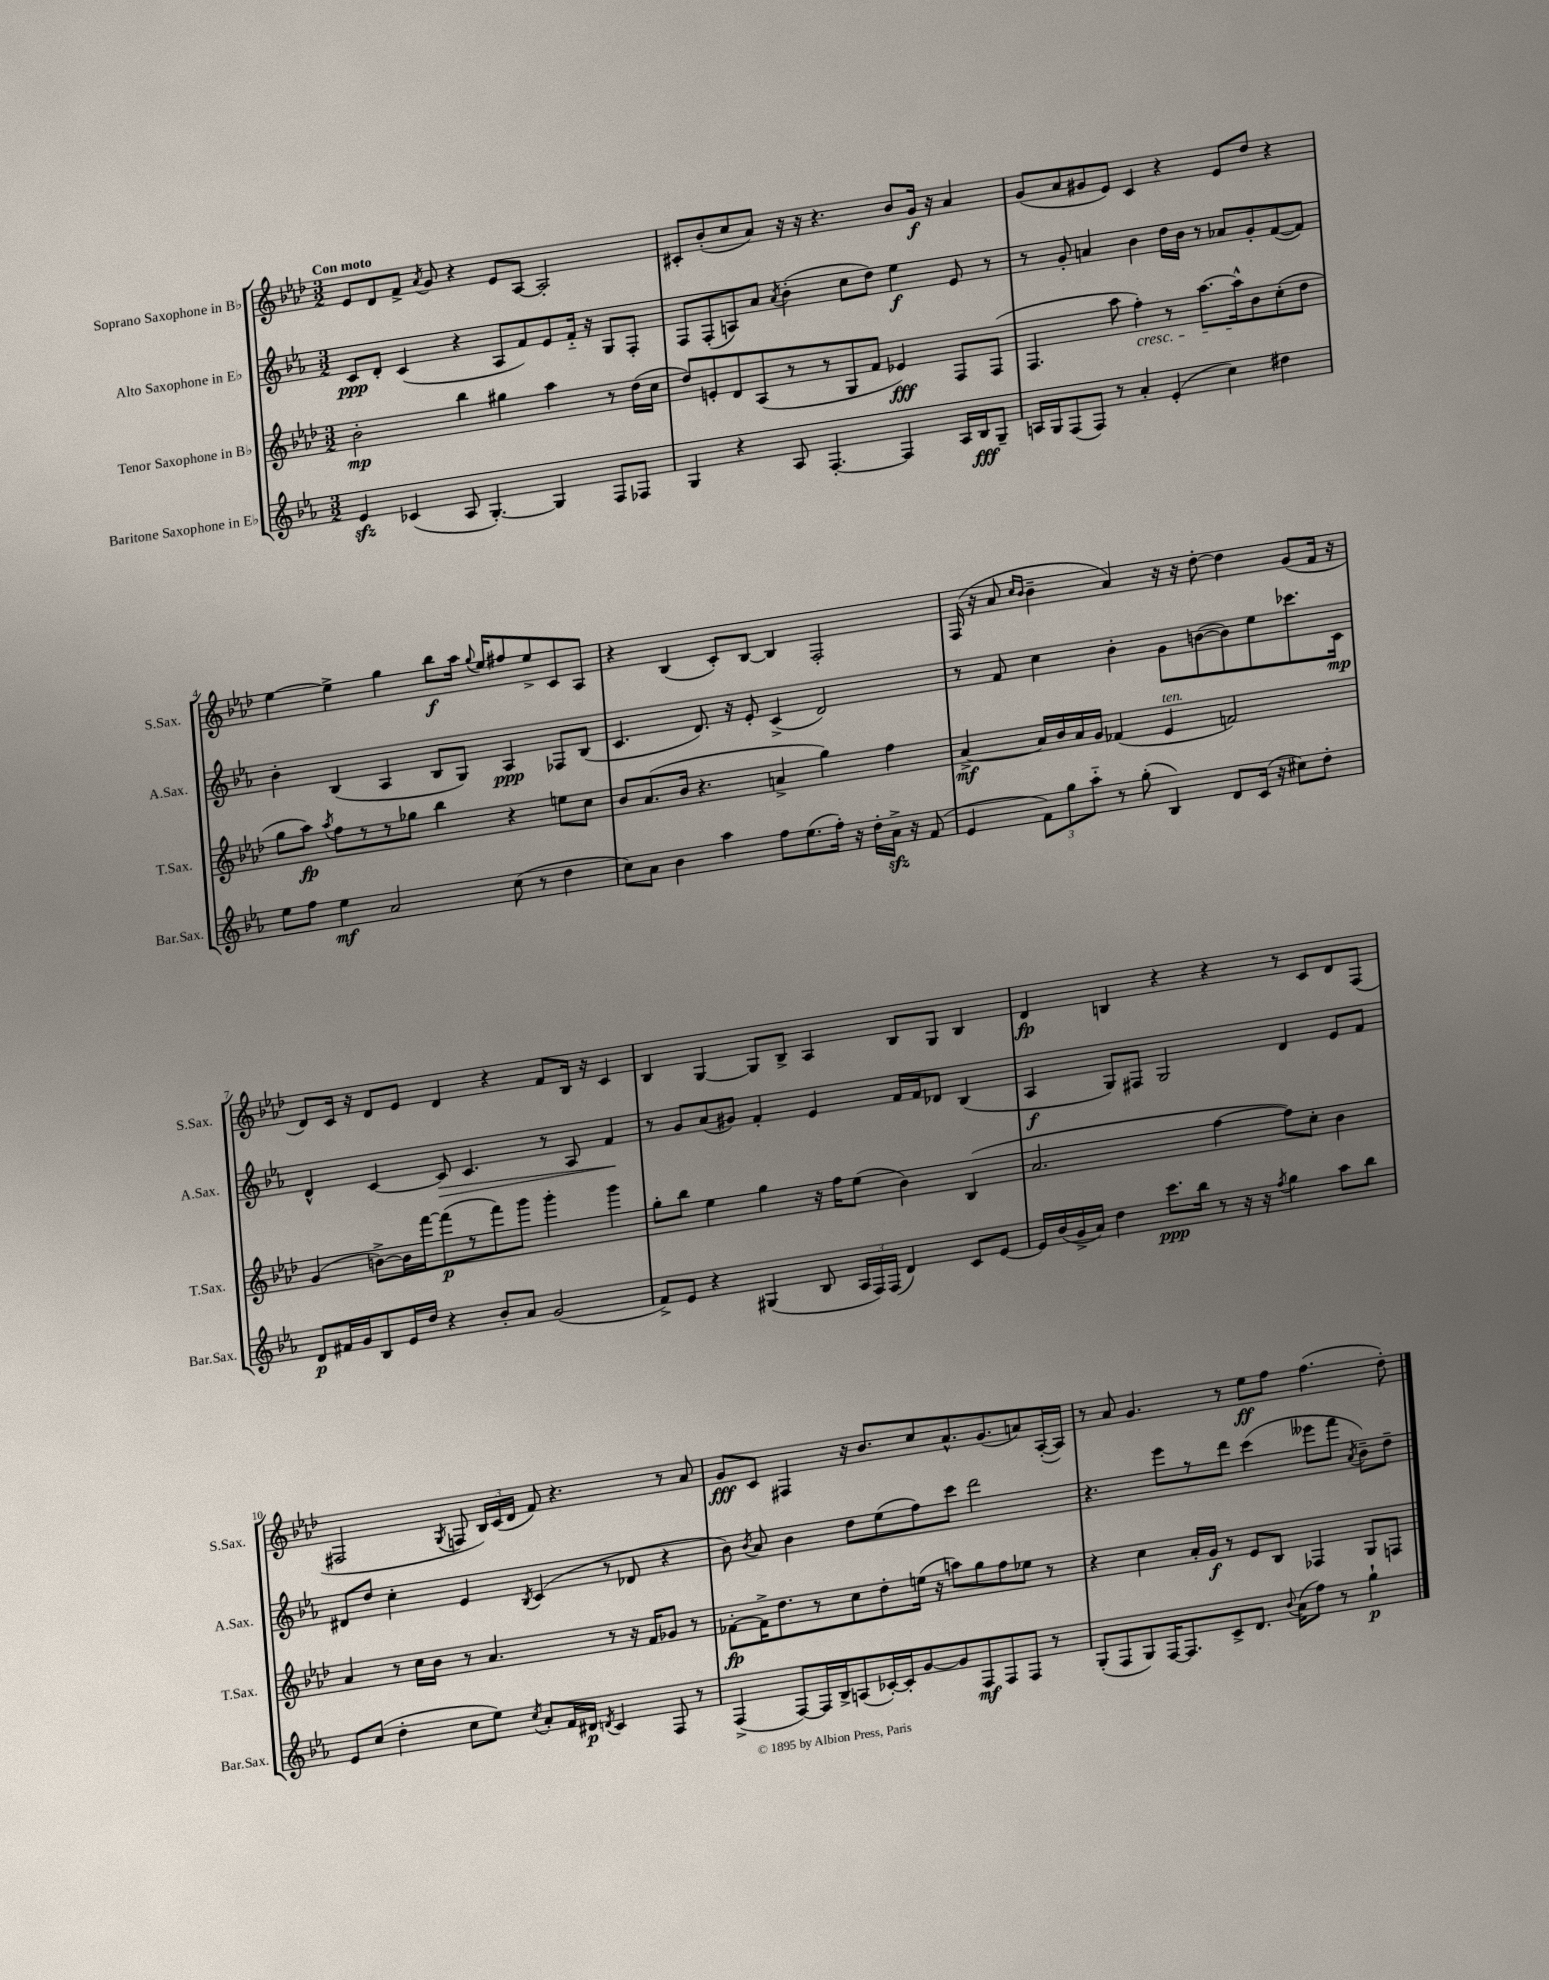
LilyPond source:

<<
\new StaffGroup <<
\new Staff = "s0" \with { instrumentName = "Soprano Saxophone in Bb" shortInstrumentName = "S.Sax." } {
    \clef treble \key aes \major \numericTimeSignature \time 3/2 \tempo "Con moto"
    \autoBeamOff ees'8[ des'8 f'8]-> \acciaccatura { aes'8 } g'8 r4 ees'8[ aes8]~ aes2-. |
    cis'8[-. bes'8-.( c''8 aes'8]) r16 r16 r4. bes'8[ g'16]\f r16 aes'4 |
    g'8[( aes'8 gis'8 ees'8]) c'4 r4 ees'8[ des''8] r4 |
    ees''4~ ees''4-> g''4 bes''8[\f aes''16] \appoggiatura { g''8 } ees''16[ fis''8 ees''8-> c'8 aes8] |
    r4 bes4( c'8[-.) bes8]~ bes4 f2-. |
    f16( r16 aes'8 \grace { c''16[ bes'16] } bes'4-- aes'4) r16 r16 des''8~-. des''4 g'8[( f'16] r16 |
    des'8[) c'16] r16 des'8[ ees'8] des'4 r4 f'8[ bes16] r16 c'4 |
    bes4 g4~ g8[ bes8]-> aes4 bes8[ g8] bes4 |
    des'4\fp b4 r4 r4 r8 c'8[ des'8 f8]( |
    fis2 \acciaccatura { g8 } f8 \tuplet 3/2 { bes16[) c'16( des'16] } f'8) r4. r8 aes'8 |
    g'8[\fff c'8] fis4 r16 bes'8.[ c''8 aes'8.-^ g'8.( a'8) aes16~-.( aes16]) |
    r8 aes'8 g'4. r8 ees''8[\ff f''8] f''4.( des''8-.) \bar "|." |
}
\new Staff = "s1" \with { instrumentName = "Alto Saxophone in Eb" shortInstrumentName = "A.Sax." } {
    \clef treble \key ees \major \numericTimeSignature \time 3/2
    \autoBeamOff c'8[\ppp d'8]-. c'4( r4 aes8[ f'8) ees'8 f'16]-_ r16 g8[ f8]-. |
    f8[ f8-.( a8) aes'8] \acciaccatura { aes'8 } bes'4-.( c''8[ d''8]) ees''4\f ees'8 r8 |
    r8 g'8-. a'4 bes'4 d''16[ bes'16] r8 aes'8[ g'8-. f'8~( f'8]) |
    bes'4-. bes4( aes4 bes8[ g8]) aes4\ppp fes8[ bes8]( |
    c'4. d'8.) r16 ees'8-. c'4->( d'2) |
    r8 f'8 c''4 bes'4-. g'8[ b'8~( b'8) ees''8 ces'''8. c'16]\mp |
    d'4-^ c'4~ c'8\> c'4. r8 aes8 f'4\! |
    r8 g'8[ aes'8( gis'8]) f'4-. ees'4 f'16[ f'16 des'8] bes4( |
    aes4\f g8[) fis8] g2 d'4 ees'8[ f'8] |
    dis'8[ d''8] c''4-. ees'4 \acciaccatura { bes8 } c'4( r8 des'8 r4 |
    bes'8) \acciaccatura { bes'8 } aes'8 bes'4 d''8[ ees''8( f''8) c'''8] d'''2 |
    r4. ees'''8[ r8 d'''8] c'''4( eeses'''8[ f'''8] \acciaccatura { aes'8 } bes'8[--) d''8]-- \bar "|." |
}
\new Staff = "s2" \with { instrumentName = "Tenor Saxophone in Bb" shortInstrumentName = "T.Sax." } {
    \clef treble \key aes \major \numericTimeSignature \time 3/2
    \autoBeamOff bes'2-.\mp bes''4 gis''4 aes''4 r8 des''16[( c''16] |
    des''8[) e'8-. des'8 aes8( r8 r8 g8 f'8] ees'4\fff) f8[ f8]( |
    f4. aes''8 f''4-.\cresc) r8 aes''8.[~ aes''16-^\! bes'8 c''8-.( des''8] |
    g''8[ aes''8]\fp) \acciaccatura { aes''8 } f''8[ r8 r8 ges''8] bes''4 r4 e''8[ c''8] |
    bes'8[ aes'8.( bes'16] r4. a'4-> g''4) f''4 |
    aes'4~->\mf aes'16[ bes'16 aes'16 g'16] fes'4( ees'4^\markup { \italic "ten." } f'2) |
    g'4( b'8[~->) b'16 f'''16~ f'''8\p( r8 f'''8) g'''8] g'''4-. g'''4 |
    g''8[-. bes''8] ees''4 g''4 r16 f''16[ ees''8]( bes'4) bes4( |
    aes'2. f''4~ f''8[) c''8]-. bes'4 |
    aes'4 r8 c''16[ bes'16] r8 aes'4. r8 r16 f'16[ ges'8] r8 |
    fes'8[~-.\fp fes'16-> des''8. r8 c''8 des''8-. e''16]( r16 a''8[) g''8 f''8 ees''8] r8 |
    r4 c''4 aes'16[-. g'16]\f r8 ees'8[ bes8] fes4 g8[ f8] \bar "|." |
}
\new Staff = "s3" \with { instrumentName = "Baritone Saxophone in Eb" shortInstrumentName = "Bar.Sax." } {
    \clef treble \key ees \major \numericTimeSignature \time 3/2
    \autoBeamOff ees'4\sfz ces'4( aes8 g4.~-.) g4 f8[ fes8] |
    g4 r4 aes8 f4.~-. f4 aes16[ bes16\fff g8]-- |
    a16[ g16 f8( f8]) r8 aes'4-. ees'4-.( c''4) dis''4 |
    ees''8[ f''8] ees''4\mf aes'2 c''8( r8 d''4 |
    c''8[) aes'8] bes'4 aes''4 f''8[ ees''8.( f''16]-.) r16 d''16[-. aes'16]->\sfz r16 f'8( |
    ees'4 \tuplet 3/2 { f'8[) g''8 aes''8]-_ } r8 g''8-.( bes4) d'8[ c'16]( r16 cis''8[) d''8]-. |
    d'8[\p fis'16 g'16 bes8 ees'16 d''16] r4 bes'8[-. aes'8] g'2( |
    f'8[->) ees'8] r4 gis4( bes8 \tuplet 3/2 { aes16[ f16) f16]( } d'4) c'8[ ees'8]~ |
    ees'16[ bes'16( g'16-> aes'16]) d''4 c'''8.[\ppp bes''16] r8 r16 r16 \acciaccatura { f''8 } g''4 aes''8[ bes''8] |
    ees'8[ c''8]( d''4-. c''8[ ees''8]) \acciaccatura { c''8 } aes'8[-. f'16 dis'16]\p \acciaccatura { d'8 } c'4 f8 r8 |
    f4->( f8[~) f16 bes16-> a8( ces'16~-.) ces'16-. g'8~ g'8 f8\mf f8 f8] r8 |
    g8[-.( f8 g8) f16~ f8. c'8-> d'8.] \appoggiatura { bes'8 } aes'16[( f''8]) r8 g''4-!\p \bar "|." |
}
>>
>>
